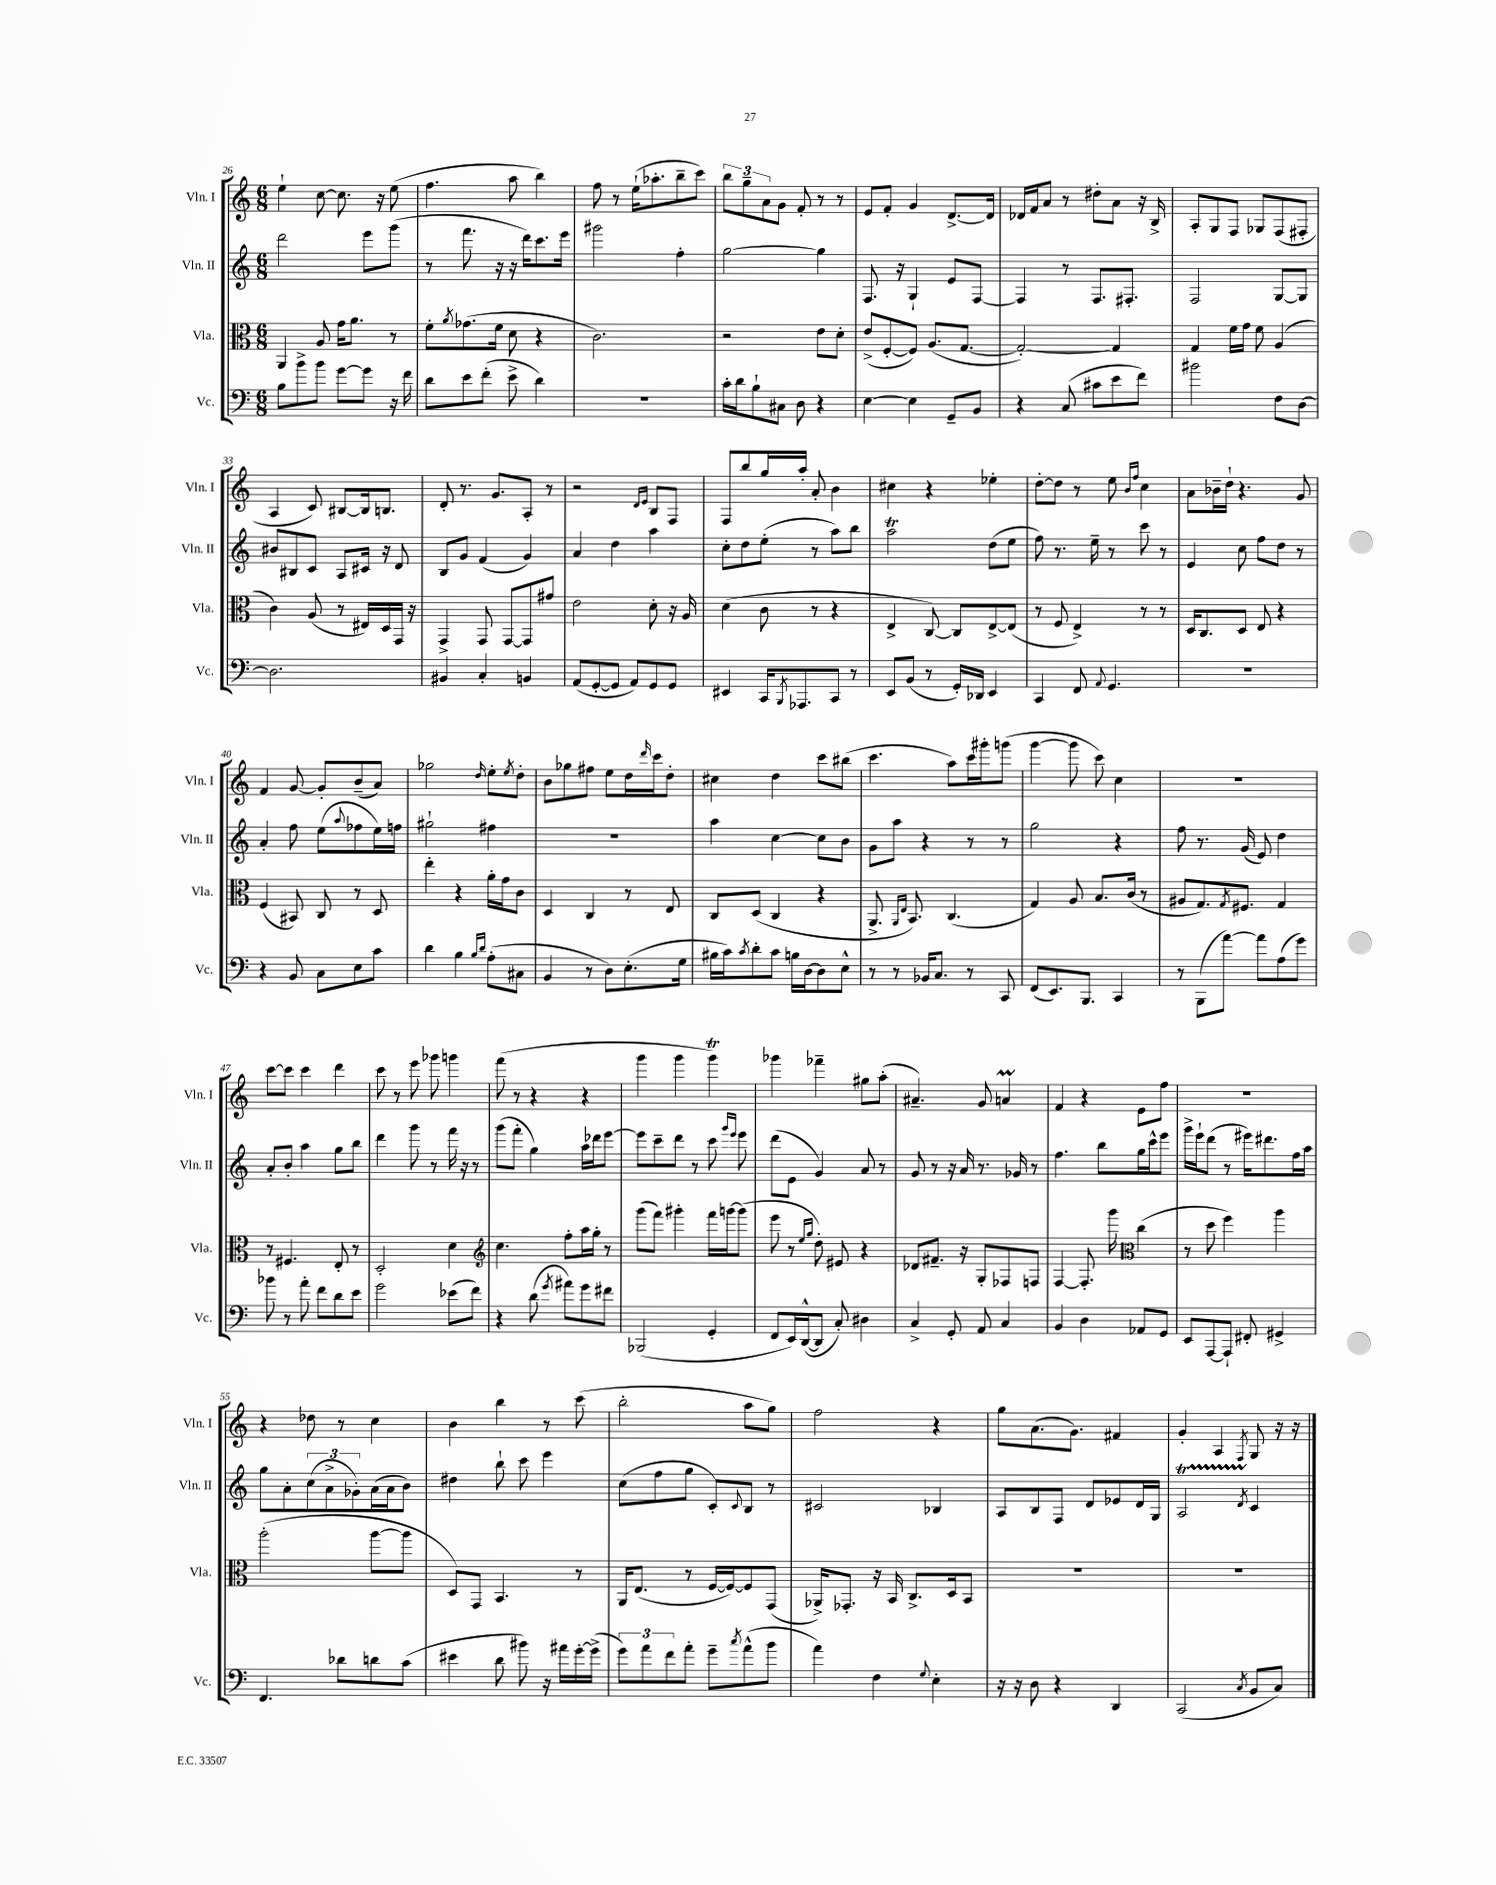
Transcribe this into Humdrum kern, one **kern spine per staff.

**kern	**kern	**kern	**kern
*part4	*part3	*part2	*part1
*staff4	*staff3	*staff2	*staff1
*I"Vc.	*I"Vla.	*I"Vln. II	*I"Vln. I
*I'Vc.	*I'Vla.	*I'Vln. II	*I'Vln. I
*clefF4	*clefC3	*clefG2	*clefG2
*k[]	*k[]	*k[]	*k[]
*M6/8	*M6/8	*M6/8	*M6/8
=26	=26	=26	=26
8B\L	4AA/	2ddd\	4ee`\
8b^\	.	.	.
8b\J	8A/	.	[8cc\
[8g\L	16g\KL	.	8.cc\]
.	8.a\J	.	.
8g\J]	.	8eee\L	.
.	.	.	16r
16r	8r	(8ggg\J	(8ee\
16f\	.	.	.
=27	=27	=27	=27
8d\L	8f'\L	8r	4.ff\
.	8qa/	.	.
8e\	(8.g-X\	8.fff\	.
(8f'\J	.	.	.
.	16f\Jk	16r	.
8e^\	8d\	16r	8aa\
.	.	16ddd\KL)	.
4d\)	4r	8.ccc\	4bb\)
.	.	16eee\Jk	.
=28	=28	=28	=28
2.r	2.c\)	2ggg#X\	8ff\
.	.	.	8r
.	.	.	(16ee`\KL
.	.	.	8.aa-X'\
.	.	4ff'\	8bb~\
.	.	.	8ccc\J)
=29	=29	=29	=29
16c'\LL	2r	[2gg\	12bb\L
16d\J	.	.	.
.	.	.	12gg~\
8B`\	.	.	.
.	.	.	12a\
8C#X\J	.	.	8g\J
8D\	.	.	8f'/
4r	8e\L	4gg\]	8r
.	8d'\J	.	8r
=30	=30	=30	=30
[4E\	(8e^/L	8.F/	8e/L
.	[8F'/	.	8f'/J
.	.	16r	.
4E\]	8F/J])	4G`/	4g/
.	(8.A/L	.	.
8GG~/L	.	8e/L	[8.d^/L
.	[8.G/J	.	.
8BB/J	.	[8F/J	.
.	.	.	16d/Jk]
=31	=31	=31	=31
4r	2G'/_)	4F/]	16d-X/LL
.	.	.	16f/J
.	.	.	8a/J
(8C/	.	8r	8r
8c#X\L	.	8.F/L	8dd#X'\L
8e\	4G/]	.	8a\J
.	.	8.F#X'/J	.
8f\J)	.	.	16r
.	.	.	16B^/
=32	=32	=32	=32
2b#X\	4G/	2F/	8A'/L
.	.	.	8G/
.	16f\LL	.	8F/J
.	16g\JJ	.	.
.	8f\	.	8G-X/L
8F\L	(4A/	[8G/L	(8F/
[8D\J	.	8G/J]	8F#X'/J
!!LO:LB:g=z
=33	=33	=33	=33
2.D\]	4c\)	8b#X/L	4A/
.	.	8B#X/	.
.	(8A/	8c/J	8c/)
.	8r	8A/L	[8B#X/L
.	16E#X/LL)	16c#X/Jk	16B#/k]
.	16D/	16r	8.Bn/J
.	16GG/JJ	8d/	.
.	16r	.	.
=34	=34	=34	=34
4BB#X/	4GG^/	8B/L	8d'/
.	.	8g/J	8.r
4C'/	8GG/	(4f/	.
.	.	.	8.g/L
.	[8GG/L	.	.
4BBn/	8GG/]	4g/)	8A'/J
.	8g#X/J	.	8r
=35	=35	=35	=35
(8AA/L	2e\	4a/	2r
[8GG'/	.	.	.
8GG/J]	.	4dd\	.
8AA/L)	.	.	.
.	.	.	16qqd/LL
.	.	.	16qqe/JJ
8GG/	8d'\	4aa\	8B/L
8GG/J	16r	.	8F/J
.	16A/	.	.
=36	=36	=36	=36
4EE#X/	(4d\	8cc'\L	8F/L
.	.	8dd\	8bb/
16CC/KL	8c\	(8ee'\J	16gg/L
8qBBB/	.	.	.
8.AAA-X/	.	.	16aa'/JJ
.	8r	8r	8a'/
8CC/J	4r	8aa\L)	4b\
8r	.	8bb\J	.
=37	=37	=37	=37
8EE/L	4E^/	2aaT\	4cc#X\
(8BB/J	.	.	.
8r	[8C/)	.	4r
16GG'/LL)	8C/L]	.	.
16DD-X/JJ	.	.	.
4EE/	[8E^/	(8dd\L	4ee-X'\
.	(8E/J]	8ee\J	.
=38	=38	=38	=38
4CC/	8r	8ff\)	[8dd'\L
.	8F/	8.r	8dd\J]
8FF/	4E^/)	.	8r
.	.	16ee~\	.
8qqAA/	.	.	.
4.GG/	.	8r	8ee\
.	.	.	16qqb/LL
.	.	.	16qqff/JJ
.	8r	8ccc\	4cc\
.	8r	8r	.
=39	=39	=39	=39
2.r	16D/KL	4e/	8a\L
.	8.C/	.	.
.	.	.	16b-X~\L
.	.	.	16dd`\JJ
.	8D/J	8cc\	4.r
.	8E/	8ff\L	.
.	4r	8dd\J	.
.	.	8r	8g/
!!LO:LB:g=z
=40	=40	=40	=40
4r	(4F/	4a'/	4f/
8BB/	8BB#X/)	8ff\	[8g/
8C\L	8C/	(8ee\L	8g'/L]
.	.	8qqaa/	.
8E\	8r	8ff-X\	(8b~/
8c\J	8D/	16ee\L)	8a/J)
.	.	16ffn\JJ	.
=41	=41	=41	=41
4d\	4ee'\	2gg#X`\	2gg-X\
4B\	4r	.	.
16qqB/LL	.	.	.
16qqd/JJ	.	.	16qqdd/
(8A'\L	16a'\LL	4ff#X\	8ee'\L
.	16g\J	.	.
.	.	.	8qee/
8C#X\J	8c\J	.	8dd'\J
=42	=42	=42	=42
4BB/	4D/	2.r	8b\L
.	.	.	8gg-X\
8r	4C/	.	8ff#X\J
8D\L)	.	.	8ee\L
(8.E'\	8r	.	16dd\L
.	.	.	16qqddd/
.	.	.	16ccc\J
.	8E/	.	8dd'\J
16G\Jk	.	.	.
=43	=43	=43	=43
16B#X\LL	8C/L	4aa\	4cc#X\
16c\J)	.	.	.
8qc/	.	.	.
8d'\	(8D/J	.	.
8c\J	4C/	[4cc\	4dd\
16Bn\LL	.	.	.
[16D\J	.	.	.
8D\]	4r	8cc\L]	8ccc\L
8E^^\J	.	8b\J	(8bb#X\J
=44	=44	=44	=44
8r	8.AA^/	8g\L	4.ccc\
8r	.	8aa\J	.
.	16qqAA/LL	.	.
.	16qqE/JJ	.	.
.	8.BB/)	.	.
16BB-X/KL	.	4r	.
8.C/J	.	.	.
.	(4.C/	.	8aa\L)
8r	.	8r	16ccc\L
.	.	.	16ggg#X'\J
8CC/	.	8r	(8gggn\J
=45	=45	=45	=45
(8FF/L	4G/)	2gg\	[4ggg\
8.EE/)	.	.	.
.	8A/	.	8ggg\]
8.BBB/J	.	.	.
.	8.B/L	.	8ccc\)
4CC/	.	4r	4cc\
.	(16c/Jk	.	.
.	8r	.	.
=46	=46	=46	=46
8r	8A#X/L	8ff\	2.r
(8BBB\L	8.G/)	8.r	.
[8a\J)	.	.	.
.	8qG/	.	.
.	8.F#X/J	(16g/	.
8a\L]	.	8e/)	.
(8A\	4G/	4dd\	.
8g\J)	.	.	.
!!LO:LB:g=z
=47	=47	=47	=47
8b-X\	8r	8a'/L	[8ccc\L
8r	4.F#X/	8b'/J	8ccc\J]
8a'\	.	4aa\	4ccc\
8f\L	.	.	.
8d\	8E'/	8gg\L	4ddd\
8e\J	8r	8bb\J	.
=48	=48	=48	=48
2g\	2D'/	4ddd\	8ccc\
.	.	.	8r
.	.	8ggg\	8eee\
.	.	8r	8ggg-X\
(8e-X\L	4d\	16fff\	4gggn\
.	.	16r	.
8f\J)	.	8r	.
=49	=49	=49	=49
*	*clefG2	*	*
4r	4.cc\	(8ggg\L	(8fff\
.	.	8fff'\J	8r
(8d\	.	4gg\)	4r
8qg/	.	.	.
8a#X\L)	8ff'\L	.	.
8g\	16aa\L	16aa\LL	4r
.	16gg'\JJ	16ddd-X\J	.
8f#X\J	8r	[8eee\J	.
=50	=50	=50	=50
(2BBB-X/	(8ggg\L	8eee\L]	4ggg\
.	8fff\J)	8ccc~\	.
.	4ggg#X'\	8ddd\J	4ggg\
.	.	8r	.
4GG'/	16fff\LL	8ccc\	4gggT\)
.	[16gggn\J	.	.
.	.	16qqggg/LL	.
.	.	16qqeee/JJ	.
.	(8ggg\J]	8eee\	.
=51	=51	=51	=51
8FF/L	8eee\	(8ddd\L	4ggg-X\
16EE/L)	8r	8e\J	.
([16DD^^/J	.	.	.
.	16qqee/LL	.	.
.	16qqgg/JJ	.	.
8DD/J]	8dd'\)	4g/)	4fff-X~\
8C'/)	8e#X/	.	.
4D#X\	4r	8a/	8gg#X\L
.	.	8r	(8aa'\J
=52	=52	=52	=52
4C^/	8d-X/L	8g/	4.a#X~/)
.	8.f#X~/J	8r	.
8GG'/	.	16r	.
.	16r	16a/	.
8AA/	8G'/L	8.r	8g/
4C/	8F-X/	.	4anM/
.	.	16g-X/	.
.	8Fn/J	8r	.
=53	=53	=53	=53
4BB/	[4F/	4.ff\	4f/
4D\	8.F'/]	.	4r
.	.	8bb\L	.
.	16ggg\	.	.
*	*clefC3	*	*
8AA-X/L	(4cc\	16gg\L	8e\L
.	.	16ccc^^\J	.
8GG/J	.	8eee\J	8ff\J
=54	=54	=54	=54
8EE/L	8r	16ggg^\LL	2.r
.	.	16eee`\J	.
[8AAA/	8dd\	(8ddd\J	.
8AAA`/J]	4ff\)	8r	.
8FF#X'/	.	16eee#X\KL)	.
.	.	8.ddd#X\	.
4GG#X^/	4aa\	.	.
.	.	16ff\L	.
.	.	16aa\JJ	.
!!LO:LB:g=z
=55	=55	=55	=55
4.FF/	(2aa'\	8gg\L	4r
.	.	8a'\	.
.	.	(12cc\	8dd-X\
.	.	12a^\	.
8d-X\L	.	.	8r
.	.	12g-X'\)	.
8dn\	[8aa\L	(16a\L	4cc\
.	.	16a\J	.
(8c\J	8aa\J]	8b\J)	.
=56	=56	=56	=56
4e#X\	8D/L)	4dd#X\	4b\
.	8GG/J	.	.
8d\	4.BB/	8bb`\	4bb\
8b#X\)	.	8ccc\	.
16r	.	4eee\	8r
16a#X\LL	.	.	.
[16g'\	8r	.	(8ccc\
(16g^\JJ]	.	.	.
=57	=57	=57	=57
12g\L)	16AA/KL	(8cc\L	2bb'\
.	(8.E/J	.	.
12a\	.	.	.
.	.	8ff\	.
12f\	.	.	.
8a'\J	8r	8gg\J	.
8g~\L	[16F/LL	8c'/L)	.
.	16F/J_)	.	.
8qcc/	.	8qqc/	.
(8a^^\	8F/]	8B/J	8aa\L
8b\J	(8GG/J	8r	8gg\J)
=58	=58	=58	=58
4a\)	16AA-X^/KL)	2c#X/	2ff\
.	8.GG-X'/J	.	.
4F\	16r	.	.
.	16BB/	.	.
.	8.C^/L	.	.
8qqG/	.	.	.
4E'\	.	4B-X/	4r
.	16D/k	.	.
.	8BB/J	.	.
=59	=59	=59	=59
16r	2.r	8A/L	8gg\L
16r	.	.	.
8D\	.	8B/	(8.a\
4r	.	8F/J	.
.	.	.	8.g\J)
.	.	8d/L	.
4DD/	.	8e-X/	4f#X/
.	.	16d/L	.
.	.	16G/JJ	.
=60	=60	=60	=60
(2CC/	2.r	2AT/	4g'/
.	.	.	4A/
8qC/	.	8qd/	8qF/
8BB/L	.	4c/	8G/
8C/J)	.	.	16r
.	.	.	16r
==	==	==	==
*-	*-	*-	*-
